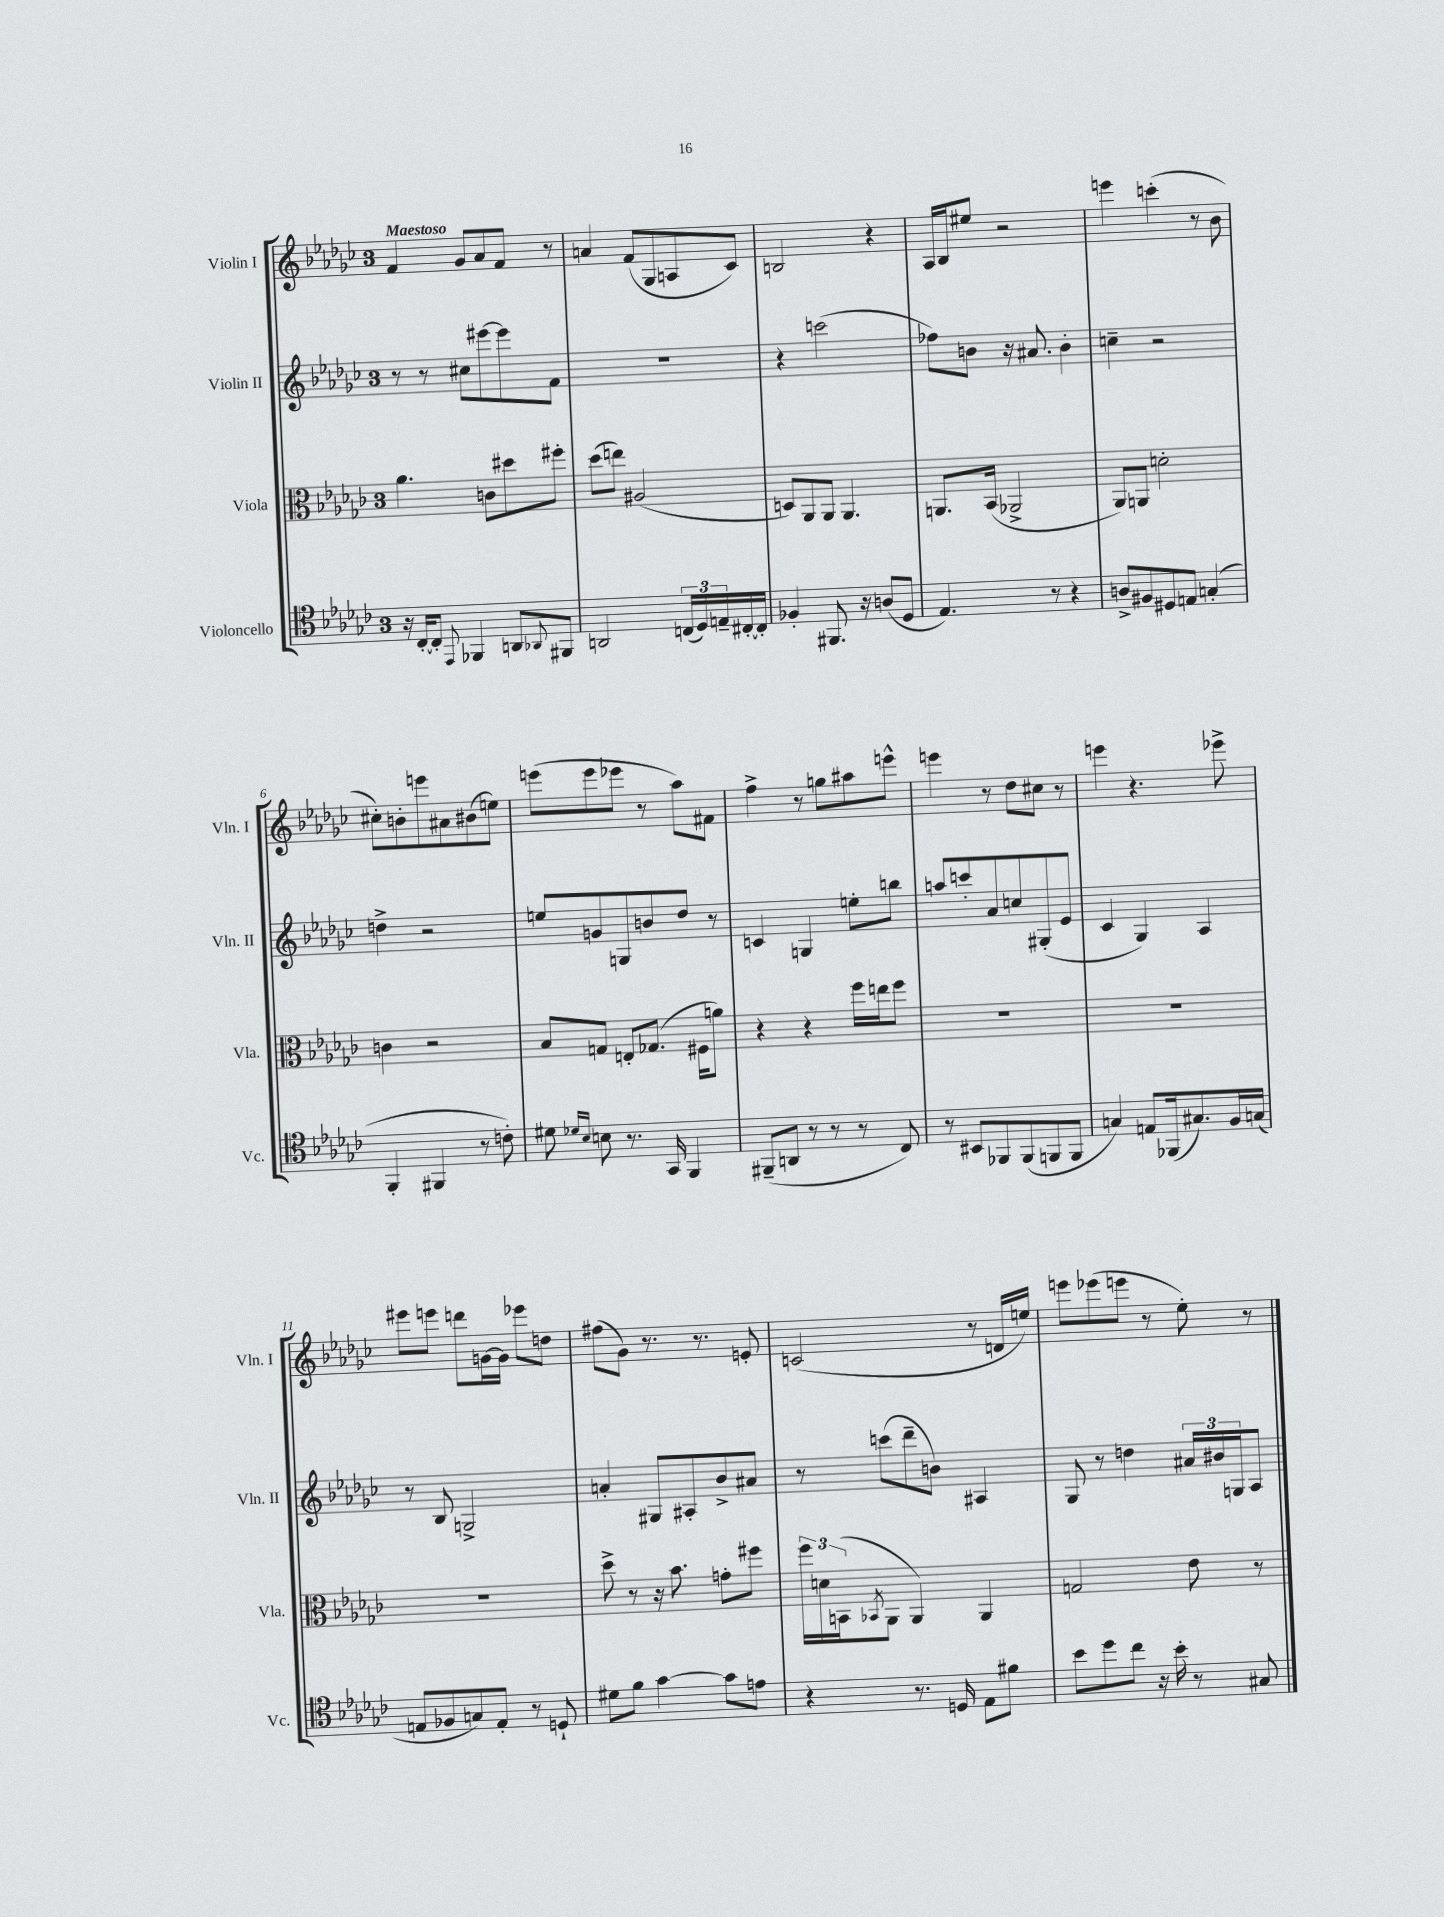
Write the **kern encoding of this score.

**kern	**kern	**kern	**kern
*part4	*part3	*part2	*part1
*staff4	*staff3	*staff2	*staff1
*I"Violoncello	*I"Viola	*I"Violin II	*I"Violin I
*I'Vc.	*I'Vla.	*I'Vln. II	*I'Vln. I
*clefC4	*clefC3	*clefG2	*clefG2
*k[b-e-a-d-g-c-]	*k[b-e-a-d-g-c-]	*k[b-e-a-d-g-c-]	*k[b-e-a-d-g-c-]
*M3/4	*M3/4	*M3/4	*M3/4
=1	=1	=1	=1
!	!	!	!LO:TX:a:B:t=Maestoso
16r	4.a-\	8r	4f/
[16C-'/KL	.	.	.
8C-'/J]	.	8r	.
8qqEE-/	.	.	.
4FF-X/	.	8cc#X\L	8g-/L
.	8cn\L	[8eee#X\	8a-/
8AAn/L	8dd#X\	8eee#\]	8f/J
8qqAA-X/	.	.	.
8FF#X/J	8ff#X'\J	8f\J	8r
=2	=2	=2	=2
2AAn/	(8dd-\L	2.r	4an/
.	8een\J)	.	.
.	(2A#X/	.	(8f/L
.	.	.	8G-/
(24Cn/LL	.	.	8An/
24D-/)	.	.	.
24En~/	.	.	.
[16C#X'/	.	.	8c-/J)
16C#'/JJ]	.	.	.
=3	=3	=3	=3
4F-X'/	8Dn/L)	4r	2Bn/
.	8AA-/	.	.
8.FF#X/	8AA-/J	(2cccn\	.
.	4.AA-/	.	.
16r	.	.	.
(8An/L	.	.	4r
8D-/J	.	.	.
=4	=4	=4	=4
4.E-/)	8.AAn/L	8ff-X\L)	16A-/LL
.	.	.	16B-/J
.	.	8bn\J	8ee#X/J
.	(16BB-/Jk	.	.
.	2AA-X^/	16r	2r
.	.	8.a#X/	.
8r	.	.	.
4r	.	4b'\	.
=5	=5	=5	=5
8An^/L	8AA-/L)	4ccn~\	4eeen\
8F#X/	8AAn/J	.	.
8D#X/	2dn'\	2r	(4cccn'\
8En/J	.	.	.
(4Gn'/	.	.	8r
.	.	.	8b-\
!!LO:LB:g=z
=6	=6	=6	=6
4FF'/	4cn\	4ddn^\	8cc#X'\L)
.	.	.	8bn'\
4FF#X/	2r	2r	8eeen\
.	.	.	8a#X\
8r	.	.	(8b#X\
8cn'\)	.	.	8een\J)
=7	=7	=7	=7
8d#X\	8B-/L	8een/L	(8eeen\L
16qqd-X/LL	.	.	.
16qqB-/JJ	.	.	.
8Bn\	8Gn/J	8gn/	8eee\
8.r	8En'/L	8Gn/	8eee-X\J
.	(8.G-X/J	8bn/	8r
16GG-/	.	.	.
4FF/	.	8dd-/J	8aa-\L)
.	16F#X\KL	.	.
.	8an\J)	8r	8f#X\J
=8	=8	=8	=8
(8FF#X~/L	4r	4cn/	4ff^\
8AAn/J	.	.	.
8r	4r	4Gn/	8r
8r	.	.	8ggn\L
8r	16ff\LL	8een'\L	8aa#X\
.	16een\J	.	.
8C-/)	8ff\J	8bbn\J	8eeen^^\J
=9	=9	=9	=9
8r	2.r	8aan/L	4eeen\
8BB#X/L	.	8cccn'/	.
8FF-X/	.	8a-/	8r
(8FF-/	.	8ccn/	8dd-\L
8FFn/	.	(8G#X'/	8cc#X\J
8FF/J	.	8e-/J	8r
=10	=10	=10	=10
4Gn/)	2.r	4c-/	4eeen\
8En/L	.	4G-/)	4.r
(16FF-X/k	.	.	.
8.G#X/)	.	.	.
.	.	4A-/	.
16F/L	.	.	8eee-X^\
(16Gn/JJ	.	.	.
!!LO:LB:g=z
=11	=11	=11	=11
8En/L	2.r	8r	8eee#X\L
8F-X/	.	8B-/	8eeen\J
8Gn/)	.	2Gn^/	8dddn\L
8E'/J	.	.	[16gn\L
.	.	.	16g\JJ]
8r	.	.	8eee-X\L
8Dn`/	.	.	8ddn\J
=12	=12	=12	=12
8d#X\L	8dd-^\	4an'/	(8ff#X\L
8f\J	8r	.	8g-\J)
[4g-\	16r	8G#X/L	8.r
.	8.b-\	.	.
.	.	8A#X'/	.
.	.	.	8.r
8g-\L]	8gn'\L	8b-^/	.
8en\J	8ff#X\J	8a#X/J	8en'/
=13	=13	=13	=13
4r	24ff\LL	8r	(2cn/
.	24dn\	.	.
.	(24BBn\J	.	.
.	8qBB-X/	.	.
.	8AA-\J	(8cccn\L	.
8.r	4AA-/)	8ddd-~\	.
.	.	8bn\J)	.
16Dn/	.	.	.
8E-\L	4AA-/	4A#X/	8r
8f#X\J	.	.	16dn/LL
.	.	.	16een/JJ)
=14	=14	=14	=14
8b-\L	2Gn/	8G-/	8eeen\L
8dd-\	.	8r	(8eee-X\
8cc-\J	.	4ddn\	8eeen\J
16r	.	.	8r
16b-'\	.	.	.
8r	8e-\	24a#X/LL	8ee-'\)
.	.	24b#X/	.
.	.	24Gn/J	.
8G#X/	8r	8A-/J	8r
==	==	==	==
*-	*-	*-	*-
